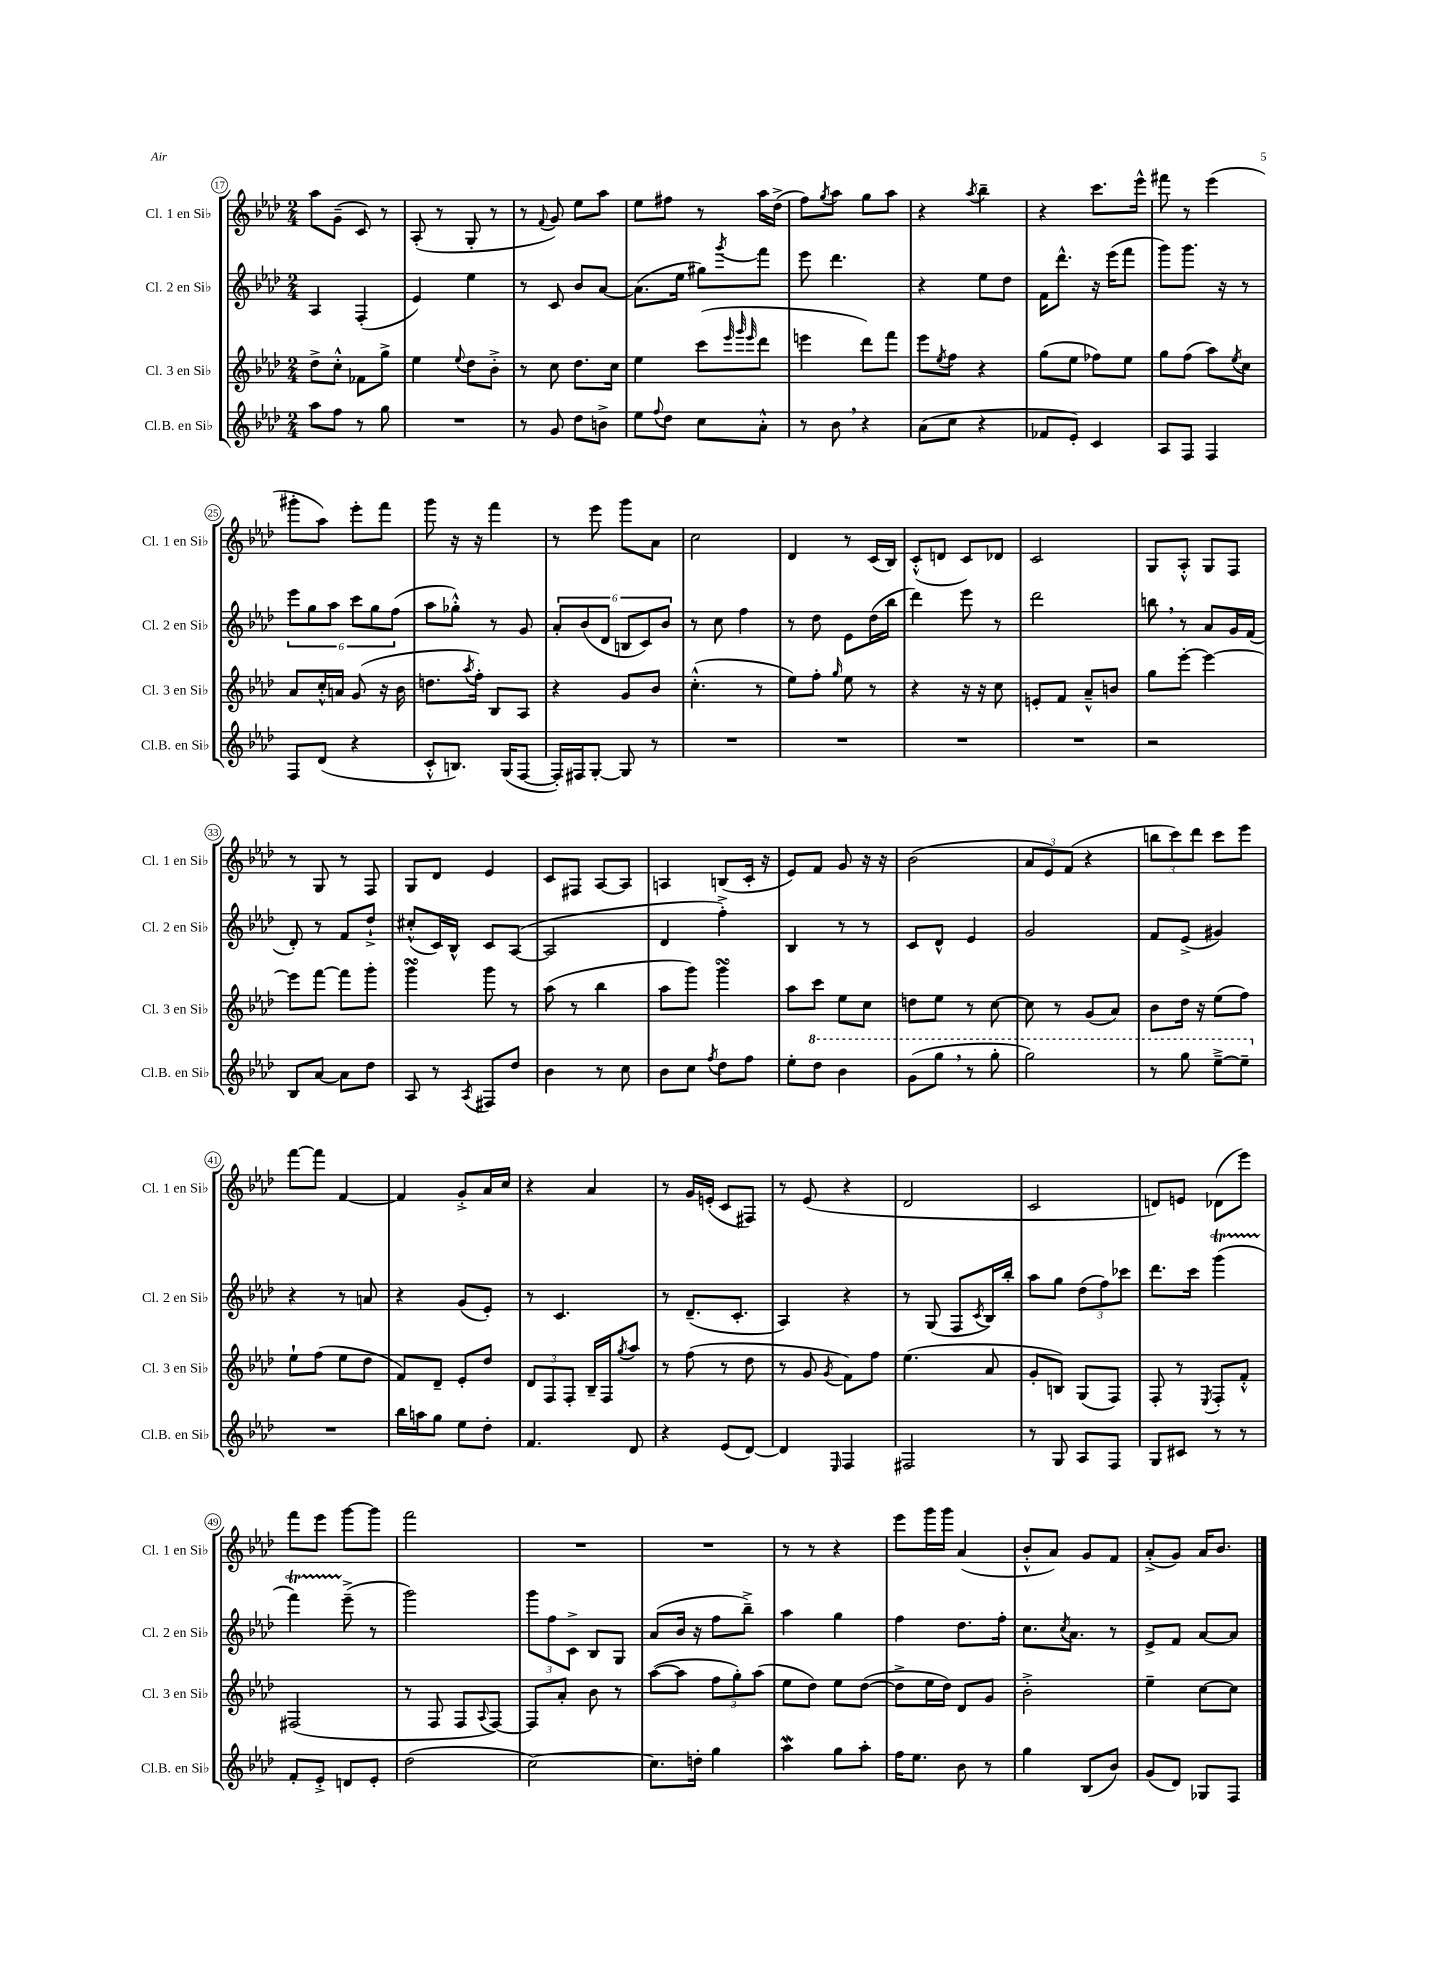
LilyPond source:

<<
\new StaffGroup <<
\new Staff = "s0" \with { instrumentName = "Cl. 1 en Sib" shortInstrumentName = "Cl. 1 en Sib" } {
    \clef treble \key aes \major \numericTimeSignature \time 2/4
    aes''8 g'8--( c'8) r8 |
    aes8-.( r8 g8-. r8 |
    r8 \appoggiatura { f'8 } g'8) ees''8 aes''8 |
    ees''8 fis''8 r8 aes''16 des''16->( |
    f''8) \acciaccatura { g''8 } aes''8 g''8 aes''8 |
    r4 \acciaccatura { aes''8 } bes''4-- |
    r4 c'''8. ees'''16-^ |
    fis'''8 r8 ees'''4( |
    gis'''8-. aes''8) ees'''8-. f'''8 |
    g'''8 r16 r16 f'''4 |
    r8 ees'''8 g'''8 aes'8 |
    c''2 |
    des'4 r8 c'16( bes16) |
    c'8-.-^( d'8 c'8) des'8 |
    c'2 |
    g8 aes8-.-^ g8 f8 |
    r8 g8 r8 f8 |
    g8 des'8 ees'4 |
    c'8 fis8 aes8~ aes8 |
    a4 b8( c'16-. r16 |
    ees'8) f'8 g'8 r16 r16 |
    bes'2( |
    \tuplet 3/2 { aes'8 ees'8) f'8( } r4 |
    \tuplet 3/2 { b''8 c'''8) des'''8 } c'''8 ees'''8 |
    f'''8~ f'''8 f'4~ |
    f'4 g'8-.-> aes'16 c''16 |
    r4 aes'4 |
    r8 g'16 e'16-.( c'8 fis8) |
    r8 ees'8( r4 |
    des'2 |
    c'2 |
    d'8) e'8 des'8( ees'''8) |
    f'''8 ees'''8 g'''8~ g'''8 |
    f'''2 |
    R2 |
    R2 |
    r8 r8 r4 |
    ees'''8 g'''16 g'''16 aes'4( |
    bes'8-.-^ aes'8) g'8 f'8 |
    aes'8-.->( g'8) aes'16 bes'8. \bar "|." |
}
\new Staff = "s1" \with { instrumentName = "Cl. 2 en Sib" shortInstrumentName = "Cl. 2 en Sib" } {
    \clef treble \key aes \major \numericTimeSignature \time 2/4
    aes4 f4-.( |
    ees'4) ees''4 |
    r8 c'8 bes'8 aes'8~ |
    aes'8.( ees''16 gis''8) \acciaccatura { g'''8 } f'''8 |
    ees'''8 des'''4. |
    r4 ees''8 des''8 |
    f'16 des'''8.-^ r16 ees'''16( f'''8 |
    g'''8) g'''8. r16 r8 |
    \tuplet 6/4 { ees'''8 g''8 aes''8 c'''8 g''8 f''8( } |
    aes''8 ges''8-.-^) r8 g'8 |
    \tuplet 6/4 { aes'8-. bes'8( des'8 b8 c'8) bes'8 } |
    r8 c''8 f''4 |
    r8 des''8 ees'8 des''16( bes''16 |
    des'''4) ees'''8 r8 |
    des'''2 |
    b''8 \breathe r8 aes'8 g'16 f'16( |
    des'8-.) r8 f'8 des''8-!-> |
    cis''8-.-^( c'16) bes16-^ c'8 aes8~( |
    aes2 |
    des'4 f''4-.->) |
    bes4 r8 r8 |
    c'8 des'8-^ ees'4 |
    g'2 |
    f'8 ees'8->( gis'4) |
    r4 r8 a'8 |
    r4 g'8( ees'8-.) |
    r8 c'4. |
    r8 des'8.--( c'8.-. |
    aes4) r4 |
    r8 g8( f8 \acciaccatura { c'8 } bes16) bes''16-. |
    aes''8 g''8 \tuplet 3/2 { des''8( f''8) ces'''8 } |
    des'''8. c'''16 g'''4\startTrillSpan( |
    f'''4) ees'''8--->\stopTrillSpan( r8 |
    g'''2) |
    \tuplet 3/2 { g'''8 f''8 c'8-> } bes8 g8 |
    aes'8( bes'16 r16 f''8 bes''8--->) |
    aes''4 g''4 |
    f''4 des''8. f''16-. |
    c''8. \acciaccatura { c''8 } aes'8. r8 |
    ees'8-> f'8 aes'8~ aes'8 \bar "|." |
}
\new Staff = "s2" \with { instrumentName = "Cl. 3 en Sib" shortInstrumentName = "Cl. 3 en Sib" } {
    \clef treble \key aes \major \numericTimeSignature \time 2/4
    des''8-> c''8-.-^ fes'8 g''8-> |
    ees''4 \appoggiatura { ees''8 } des''8 bes'8-.-> |
    r8 c''8 des''8. c''16 |
    ees''4 c'''8( \grace { ees'''32 g'''32 ees'''32 } des'''8 |
    e'''4 des'''8) f'''8 |
    ees'''8 \acciaccatura { ees''8 } f''8 r4 |
    g''8( ees''8 fes''8) ees''8 |
    g''8 f''8( aes''8) \acciaccatura { ees''8 } c''8 |
    aes'8 c''16-.-^ a'16 g'8( r16 bes'16 |
    d''8. \acciaccatura { aes''8 } f''16-.) bes8 aes8 |
    r4 g'8 bes'8 |
    c''4.-.-^( r8 |
    ees''8) f''8-. \grace { g''16 } ees''8 r8 |
    r4 r16 r16 c''8 |
    e'8-. f'8 aes'8---^ b'8 |
    g''8 ees'''8~-. ees'''4~ |
    ees'''8 f'''8~ f'''8 g'''8-. |
    g'''4\turn g'''8 r8 |
    aes''8( r8 bes''4 |
    aes''8 g'''8) g'''4\turn |
    aes''8 c'''8 ees''8 c''8 |
    d''8 ees''8 r8 c''8~ |
    c''8 r8 g'8( aes'8) |
    bes'8 des''16 r16 ees''8( f''8) |
    ees''8-! f''8( ees''8 des''8 |
    f'8) des'8-- ees'8-. des''8 |
    \tuplet 3/2 { des'8 f8 f8-. } bes16-- f16 \acciaccatura { g''8 } aes''8 |
    r8 f''8( r8 des''8 |
    r8 g'8 \acciaccatura { g'8 } f'8) f''8 |
    ees''4.( aes'8 |
    g'8-. b8) g8( f8) |
    f8-. r8 \acciaccatura { ees8 } f8-. f'8-.-^ |
    fis2( |
    r8 f8 f8 \appoggiatura { aes8 } f8~) |
    f8 aes'8-. bes'8 r8 |
    aes''8~( aes''8 \tuplet 3/2 { f''8 g''8-.) aes''8( } |
    ees''8 des''8) ees''8 des''8~( |
    des''8-> ees''16 des''16) des'8 g'8 |
    bes'2-.-> |
    ees''4-- c''8~ c''8 \bar "|." |
}
\new Staff = "s3" \with { instrumentName = "Cl.B. en Sib" shortInstrumentName = "Cl.B. en Sib" } {
    \clef treble \key aes \major \numericTimeSignature \time 2/4
    aes''8 f''8 r8 g''8 |
    R2 |
    r8 g'8 des''8 b'8-> |
    ees''8 \appoggiatura { f''8 } des''8 c''8 aes'8-.-^ |
    r8 bes'8 \breathe r4 |
    aes'8( c''8 r4 |
    fes'8 ees'8-.) c'4 |
    aes8 f8 f4 |
    f8 des'8( r4 |
    c'8-.-^ b8.) g16( f8~ |
    f16-.) fis16 g8~-. g8 r8 |
    R2 |
    R2 |
    R2 |
    R2 |
    r2 |
    bes8 aes'8~ aes'8 des''8 |
    aes8 r8 \acciaccatura { aes8 } fis8 des''8 |
    bes'4 r8 c''8 |
    bes'8 c''8 \acciaccatura { f''8 } des''8 f''8 |
    ees''8-. \ottava #1 des'''8 bes''4 |
    g''8( g'''8 \breathe r8 g'''8-. |
    g'''2) |
    r8 g'''8 ees'''8~---> ees'''8-- \ottava #0 |
    R2 |
    bes''16 a''16 g''8 ees''8 des''8-. |
    f'4. des'8 |
    r4 ees'8( des'8~) |
    des'4 \grace { ees16 } f4 |
    fis2 |
    r8 g8 aes8 f8 |
    g8 cis'8 r8 r8 |
    f'8-. ees'8-.-> d'8 ees'8-. |
    des''2( |
    c''2~) |
    c''8. d''16-. g''4 |
    aes''4\mordent g''8 aes''8-. |
    f''16 ees''8. bes'8 r8 |
    g''4 bes8( bes'8) |
    g'8( des'8) ges8 f8 \bar "|." |
}
>>
>>
\layout { \context { \Score currentBarNumber = #17 \override BarNumber.stencil = #(make-stencil-circler 0.1 0.3 ly:text-interface::print) } }
